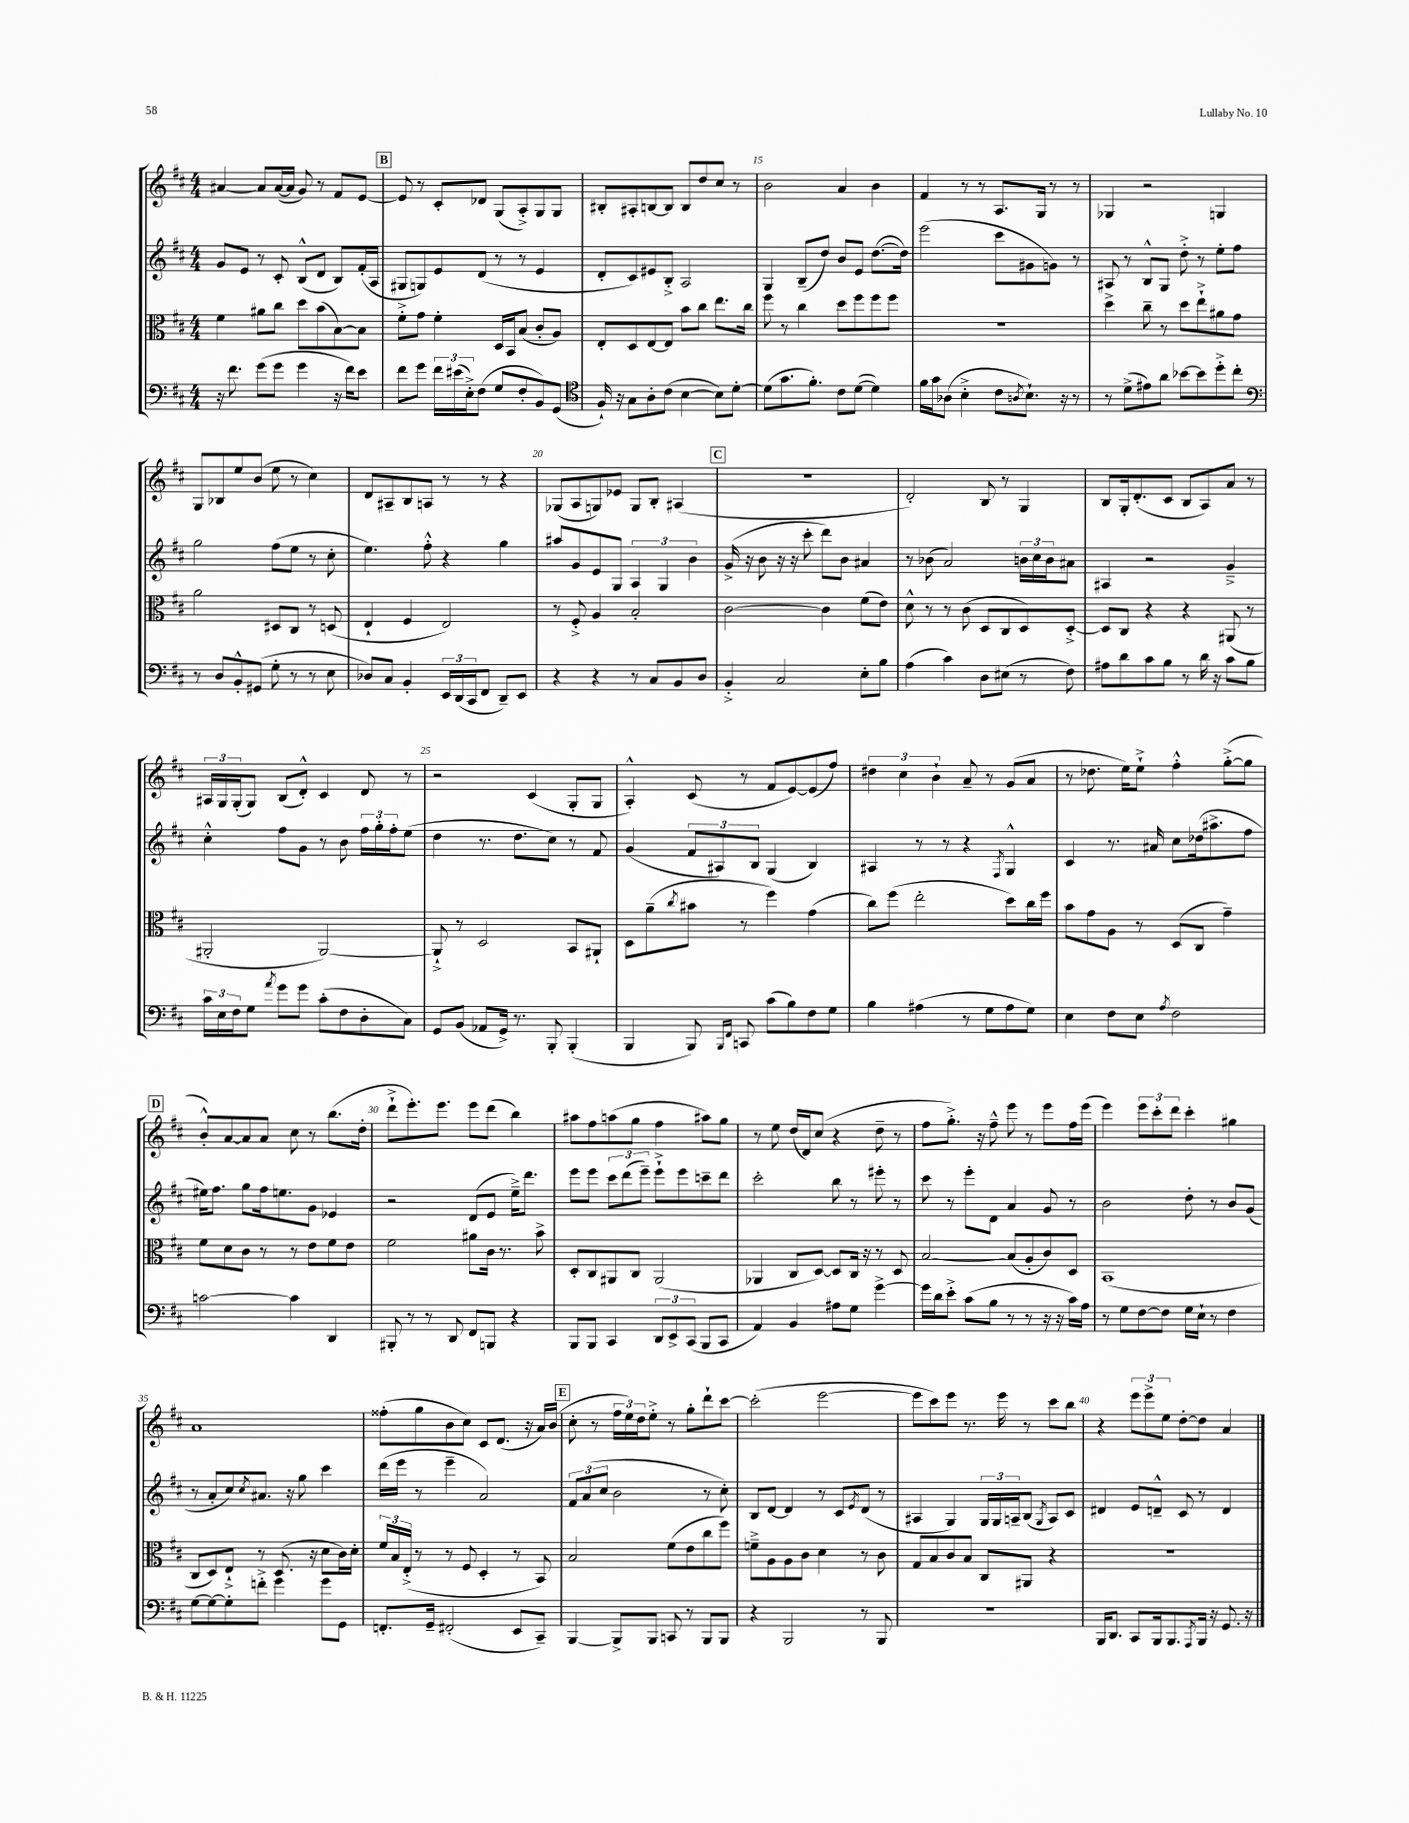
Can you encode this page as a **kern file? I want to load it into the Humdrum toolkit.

**kern	**kern	**kern	**kern
*part4	*part3	*part2	*part1
*staff4	*staff3	*staff2	*staff1
*clefF4	*clefC3	*clefG2	*clefG2
*k[f#c#]	*k[f#c#]	*k[f#c#]	*k[f#c#]
*M4/4	*M4/4	*M4/4	*M4/4
=12	=12	=12	=12
16r	4f#\	8g/L	[4a#X/
8.f#\	.	.	.
.	.	8e/J	.
(8g\L	8a#X\L	8r	8a#/L]
8g\J	8cc#\J	8c#'/	([16a#/L
.	.	.	16a#/JJ]
4g\	8dd\L	(8B^^/L	8g/)
.	(8b\	8d/J	8r
16r	[8B\)	8B/L)	8f#/L
16f#\KL)	.	.	.
8e\J	8B\J]	(16f#'/L	[8e/J
.	.	16A/JJ	.
!!LO:REH:place=s1:t=B
=13	=13	=13	=13
8f#\L	8f#'^\L	8G#X/L	8e/]
8g\J	8g\J	8Gn/)	8r
24f#\LL	4f#'\	8e/	8c#'/L
(24e#X\	.	.	.
24E'^\J)	.	.	.
(8F#\J	.	(8d/J	8d-X/J
8G/L	16D/LL	8r	(8G/L
.	16BB/J	.	.
8F#'/	(8B/J	8r	8A'^/)
8BB/)	8c#'/L	4e/	8G/
(8GG/J	8A/J)	.	8G/J
=14	=14	=14	=14
*clefC4	*	*	*
16F#`/)	8E'/L	8d'/L	8B#X'/L
16r	.	.	.
8G\L	8D/	8c#/)	8A#X'/
8A'\	[8E/	8e#X/	[8Bn/
(8c#\J	8E/J]	8B'^/J	8B/J]
[4B\	8b\L	2A/	8B/L
.	8cc#\J	.	8dd/
8B\L])	8.ee\L	.	8cc#/J
[8d'\J	.	.	8r
.	16cc#\Jk	.	.
=15	=15	=15	=15
(8d\L]	8ff#\	4G/	2b\
8.g\	8r	.	.
.	4cc#\	(8B~/L	.
8.f#'\J)	.	.	.
.	.	8dd/J)	.
8c#\L	8dd\L	8b/L	4a/
([8d\J	8ff#\	8e/J	.
4d\])	8ff#\	([8.dd\L	4b\
.	8ff#\J	.	.
.	.	16dd\Jk])	.
=16	=16	=16	=16
16f#\LL	1r	(2eee\	4f#/
16g\J	.	.	.
(8A-X\J	.	.	.
4B'^\	.	.	8r
.	.	.	8r
8c#\L	.	8ccc#\L	8.A/L
8qAn/	.	.	.
8.B`\J)	.	8g#X\	.
.	.	.	16G/Jk
.	.	8gn\J)	8r
16r	.	.	.
8r	.	8r	8r
=17	=17	=17	=17
8r	4dd^\	8A#X/	4G-X/
(8d^\L	.	8r	.
8e#X\)	8cc#~\	8B^^/L	2r
8a\J	8r	8G/J	.
[8b-X\L	8dd\L	8dd'^\	.
8b-\]	8ee`^\	8r	.
8dd'^\	8a#X\	8ee'\L	4Gn/
8cc#'\J	8g\J	8ff#\J	.
!!LO:LB:g=z
=18	=18	=18	=18
*clefF4	*	*	*
8r	2a\	2gg\	8G/L
8D/L	.	.	8B-X/
8BB'^^/	.	.	8ee/
(8GG#X/J	.	.	(8b/J
8G'\	8D#X/L	(8ff#\L	8ee\
8r	8C#/J	8ee\J	8r
8r	8r	8r	4cc#\)
8E\	(8Dn/	8cc#'\	.
=19	=19	=19	=19
8D-X/L)	4E`/	4.ee\)	8d/L
8C#/J	.	.	8A#X~/
4BB'/	4F#/	.	8B/
.	.	8ff#'^^\	8An/J
24EE/LL	2E/)	4r	8r
(24DD/	.	.	.
24CC#/J	.	.	.
8FF#/J	.	.	8r
8DD~/L)	.	4gg\	4r
8EE/J	.	.	.
=20	=20	=20	=20
4r	8r	8aa#X/L	(8G-X/L
.	8F#'^/	8g/	8A/
4r	4A/	8e/	8Gn/)
.	.	8G/J	8e-X/J
8r	2B'/	6A/	8G/L
8C#/L	.	.	8B'/J
.	.	6G/	.
8BB/	.	.	(4A#X/
.	.	6b\	.
8D/J	.	.	.
!!LO:REH:place=s1:t=C
=21	=21	=21	=21
4BB'^/	[2c#\	(16g^/	1r
.	.	16r	.
.	.	8b\	.
2C#/	.	16r	.
.	.	16r	.
.	.	8ccc#'\	.
.	4c#\]	8ddd\L)	.
.	.	8b\J	.
8E'\L	(8f#\L	4a#X/	.
8B\J	8e\J)	.	.
=22	=22	=22	=22
(4A\	8d^^\	8r	2d'/)
.	8r	(8b-X\	.
4c#\)	8r	2a/)	.
.	(8c#\	.	.
8D\L	8D/L	.	8B/
(8E#X\J	8C#/	.	8r
8r	8D/)	24bn\LL	4G/
.	.	24cc#\	.
.	.	24b\J	.
8F#\)	[8D'^/J	8a#X\J	.
=23	=23	=23	=23
8A#X\L	8D/L]	4A#X/	8B/L
8d\	8C#/J	.	16G'/k
.	.	.	(8.d'/
8c#\	4r	2r	.
8B\J	.	.	8c#/J
8r	4r	.	8B/L
16d\	.	.	8A/)
16r	.	.	.
8c#\L	(8AA#X/	4g~^/	8a/J
8B\J	8r	.	8r
!!LO:LB:g=z
=24	=24	=24	=24
24c#\LL	2AA#X'/	4cc#'^^\	24A#X/LL
24E\	.	.	24G/
24F#\J	.	.	(24G'/J
8G\J	.	.	8G/J)
8qa/	.	.	.
8g\L	.	8ff#\L	(8B/L
8g\J	.	8g\J	8d'^^/J)
(8c#'\L	[2AA#/)	8r	4c#/
8F#\	.	8b\	.
8D'\	.	24ff#\LL	8d/
.	.	24gg'\	.
.	.	24ff#'\J	.
8C#\J)	.	(8ee\J	8r
=25	=25	=25	=25
8GG/L	8AA#`^/]	4dd\	2r
(8BB/J	8r	.	.
8AA-X/L	2D/	8.r	.
16GG^/Jk)	.	.	.
8.r	.	8.dd\L	.
.	.	.	(4c#/
8BBB'/	.	8cc#\J)	.
(4BBB'/	8BB/L	8r	8G'/L
.	8AA#X`/J	8f#/	8G/J
=26	=26	=26	=26
4BBB/	8D\L	(4g/	4A'^^/)
.	(8a~\	.	.
.	8qcc#/	.	.
8BBB/)	8b#X\J	12f#/L	(8c#/
.	.	12A#X/)	.
16qqBBB/LL	.	.	.
16qqFF#/JJ	.	.	.
8CCn/	8r	.	8r
.	.	12B/J	.
(8c#\L	4ff#\)	(4G/	8f#/L
8B\)	.	.	[8e/)
8F#\	(4g\	4B/)	(8e/]
8G\J	.	.	8ff#/J)
=27	=27	=27	=27
4B\	8cc#\L)	4A#X/	6dd#X\
.	(8ff#\J	.	.
.	.	.	6cc#\
(4A#X\	2ee'\	8r	.
.	.	.	6b`\
.	.	8r	.
8r	.	4r	8a~/
8G\L	.	.	8r
.	.	8qF#/	.
8A#\	8dd\L)	4G^^/	(8g/L
8G\J)	16cc#\L	.	8a/J
.	16ff#\JJ	.	.
=28	=28	=28	=28
4E\	8b\L	4c#/	8r
.	8g\	.	8.dd-X\
8F#\L	8A\J	8.r	.
.	.	.	16ee\KL)
8E\J	8r	.	8ee`^\J
.	.	16a#X/	.
8qA/	.	.	.
2F#\	(8D/L	8cc#\L	4ff#'^^\
.	8C#/J	(16dd-X\k	.
.	.	8.aa#X^\	.
.	4g~\)	.	([8gg'^\L
.	.	8ff#\J	8gg\J]
!!LO:LB:g=z
!!LO:REH:place=s1:t=D
=29	=29	=29	=29
[2cn\	8f#\L	16ee#X\KL)	8b'^^/L)
.	.	8.ff#\J	.
.	8d\	.	[8a/
.	8c#\J	8gg\L	8a/]
.	8r	16ff#\k	8a/J
.	.	8.een\	.
4c\]	8r	.	8cc#\
.	8e\L	8g\J	8r
4DD/	8f#\	4e-X/	(8.bb\L
.	8e\J	.	.
.	.	.	16dd'\Jk
=30	=30	=30	=30
8BBB#X'/	2f#\	2r	8ddd`^\L
8r	.	.	8.eee'\)
8r	.	.	.
.	.	.	8.eee\J
8DD/	.	.	.
8FF#/L	8a#X\L	(8d/L	8eee\L
8BBBn/J	16c#\Jk	8e/J	(8ddd\J
.	8.r	.	.
4r	.	16ee~^\KL)	4bb\)
.	.	8.ddd\J	.
.	8b^\	.	.
=31	=31	=31	=31
8BBB/L	8D'/L	8eee\L	8aa#X\L
8BBB/J	8C#/	8eee\J	8ff#\
4CC#/	8AA#X/	12ccc#\L	(8aan\
.	.	(12ddd\	.
.	8C#/J	.	8gg\J
.	.	12eee~\J)	.
12DD/L	(2AA#/	8eee`^\L	4ff#\
12EE^/	.	.	.
.	.	8eee\	.
(12CC#/J	.	.	.
8BBB/L	.	8cccn~\	8aa#X\L)
8CC#/J	.	8ddd\J	8gg\J
=32	=32	=32	=32
4AA/)	4AA-X/	2ccc#'\	8r
.	.	.	8ee\
4BB/	8C#/L	.	(16dd/LL
.	.	.	16d/J)
.	[8D/J)	.	(8cc#/J
8A#X\L	8D/L]	8bb\	4r
8G\J	16C#/Jk	8r	.
.	16r	.	.
[4g^\	8r	8eee#X'\	8dd~\
.	8D/	8r	8r
=33	=33	=33	=33
16g\LL]	[2B/	8ccc#\	8ff#\L
16d\J	.	.	.
8e'^\J	.	8r	8.gg'^\J)
(8c#\L	.	8eee'\L	.
.	.	.	16r
8B\J	.	8d\J	8ff#~^^\
8r	(8B/L]	4a/	8eee\
8r	8A'/	.	8r
16r	8c#/)	8g/	8eee\L
16r	.	.	.
16c#\LL)	8D/J	8r	16ff#\L
16A\JJ	.	.	(16eee\JJ
=34	=34	=34	=34
8r	(1BB	2b\	4eee\)
8G\L	.	.	.
[8F#\	.	.	12eee\L
.	.	.	12ccc#'\
8F#\J]	.	.	.
.	.	.	12ddd\J
16G\LL	.	8dd'\	4ccc#'\
16E`\JJ	.	.	.
8r	.	8r	.
4F#\	.	8b/L	4gg#X\
.	.	(8g/J	.
!!LO:LB:g=z
=35	=35	=35	=35
[8G\L	8C#/L	8r	1a
8G\_	8D/)	8a'/L	.
8G'\]	8E`^/J	8cc#/)	.
.	.	8qcc#/	.
8fn'^\J	8r	8.a#X/J	.
4g\	(8.D/	.	.
.	.	16r	.
.	.	8gg\	.
.	16r	.	.
8g\L	8d\L	4ccc#\	.
8GG\J	16c#\L)	.	.
.	16d'\JJ	.	.
=36	=36	=36	=36
8.FFn'/L	24f#/LL	(16ddd\LL	(8ff##X'\L
.	24B/	.	.
.	.	16eee\JJ	.
.	(24E'^/JJ	.	.
.	8r	8r	8gg\
16GG~/Jk	.	.	.
(2FF#X'/	8r	4eee~\	8b\
.	8F#/	.	8cc#\J)
.	4D'/	2a/)	8c#/L
.	.	.	(8.d/J
8EE/L	8r	.	.
.	.	.	16r
8CC#~/J)	8BB/)	.	16a/LL)
.	.	.	(16b/JJ
!!LO:REH:place=s1:t=E
=37	=37	=37	=37
[4BBB/	2B/	12f#/L	8cc#'\
.	.	(12a/	.
.	.	.	8r
.	.	12cc#/J	.
8BBB^/L]	.	2b\	24ff#\LL
.	.	.	24ee\)
.	.	.	24dd\J
8BBB/J	.	.	8ee'^\J
8CCn/	(8f#\L	.	8r
8r	8e\	.	8gg'\L
8BBB/L	8cc#\	8r	8ddd`\
8BBB/J	8ff#\J)	8cc#'\)	[8ccc#\J
=38	=38	=38	=38
4r	8fn~^\L	8B/L	(2ccc#'\]
.	8A\	[8d/J	.
2BBB/	8A\	4d/]	.
.	8c#\J	.	.
.	4d\	8r	[2eee\
.	.	8c#/L	.
.	.	8qe/	.
8r	8r	(8d/J	.
8BBB/	8c#\	8r	.
=39	=39	=39	=39
1r	8G/L	4A#X/	8eee\L]
.	8B/	.	8ccc#\)
.	8c#/	4G/)	8eee\J
.	8B/J	.	8.r
.	8C#/L	24G/LL	.
.	.	24G/	.
.	.	.	16eee\
.	.	24An~/J	.
.	8AA#X/J	(8B/J	8r
.	.	8qG/	.
.	4r	8A/L)	8ccc#\L
.	.	8c#/J	8bb\J
=40	=40	=40	=40
16BBB/KL	1r	4d#X/	4r
8.DD/J	.	.	.
8CC#/L	.	8e/L	12eee\L
.	.	.	12eee^\
16BBB/k	.	8dn~^^/J	.
.	.	.	12ee\J
8.BBB/	.	.	.
.	.	8c#/	[8dd'\L
8qAAA/	.	.	.
16BBB/Jk	.	8r	8dd\J]
16r	.	.	.
8.GG/	.	4d/	4a/
16r	.	.	.
==	==	==	==
*-	*-	*-	*-
